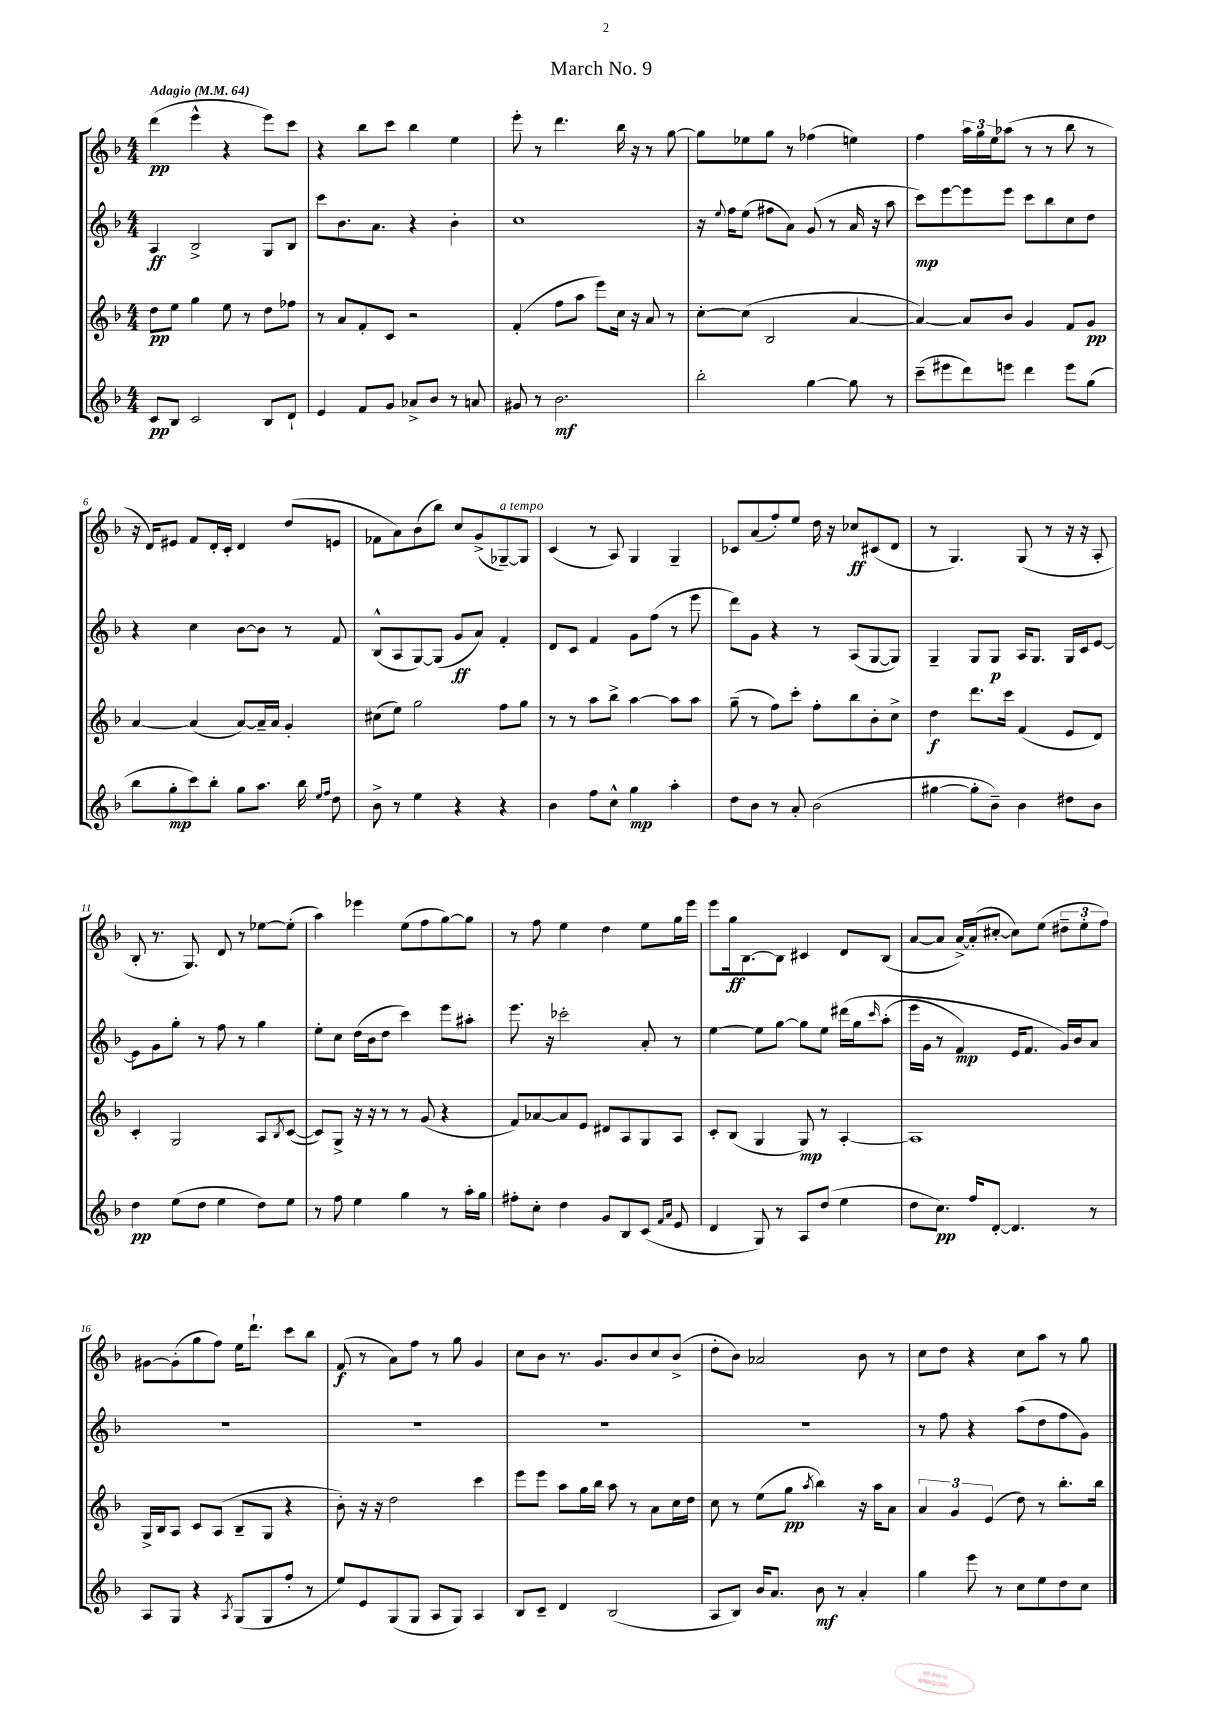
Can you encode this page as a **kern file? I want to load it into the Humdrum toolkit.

**kern	**kern	**kern	**kern
*staff4	*staff3	*staff2	*staff1
*clefG2	*clefG2	*clefG2	*clefG2
*k[b-]	*k[b-]	*k[b-]	*k[b-]
*M4/4	*M4/4	*M4/4	*M4/4
*MM64	*MM64	*MM64	*MM64
8c	8dd	4A	(4ddd
8B-	8ee	.	.
2c	4gg	2B-^	4eee^^
.	8ee	.	4r
.	8r	.	.
8B-	8dd	8G	8eee)
8d`	8ff-	8B-	8ccc
=	=	=	=
4e	8r	8ccc	4r
.	8a	8.b-	.
8f	8f'	.	8bb-
.	.	8.a	.
8g	8c	.	8ccc
8a-^	2r	4r	4bb-
8b-	.	.	.
8r	.	4b-'	4ee
8a	.	.	.
=	=	=	=
8g#	(4f'	1cc	8eee'
8r	.	.	8r
2.b-	8ff	.	4.ddd
.	8aa	.	.
.	8eee)	.	.
.	16cc	.	16bb-
.	16r	.	16r
.	8a	.	8r
.	8r	.	[8gg
=	=	=	=
2bb-'	[8cc'	16r	8gg]
.	.	8qqee	.
.	.	16ff	.
.	(8cc]	(8ee	8ee-
.	2B-	8ff#	8gg
.	.	8a)	8r
[4gg	.	(8g	(4ff-
.	.	8r	.
8gg]	[4a	16a	4ee)
.	.	16r	.
8r	.	8aa	.
=	=	=	=
(8ccc~	4a_)	8ccc)	4ff
8eee#	.	[8eee	.
8ddd)	8a]	8eee]	24aa
.	.	.	24gg
.	.	.	24ee
8eee	8b-	8eee	(8aa-
4ddd	4g	8ccc	8r
.	.	8bb-	8r
8eee	8f	8cc	8bb-
(8gg	8g	8dd	8r
=	=	=	=
8bb-	[4a	4r	16r
.	.	.	16d)
8gg'	.	.	8e#
8ccc)	(4a]	4cc	8f
8bb-'	.	.	16d'
.	.	.	16c'
8gg	[8a)	[8b-	4d
8.aa	16a~]	8b-]	.
.	16a	.	.
.	4g'	8r	(8dd
16bb-	.	.	.
16qqee	.	.	.
16qqff	.	.	.
8dd	.	8f	8e
=	=	=	=
8b-^	(8cc#	(8B-^^	8f-
8r	8ee)	8A	8a)
4ee	2gg	[8G)	(8b-
.	.	(8G]	8bb-)
4r	.	8g	8cc
.	.	8a)	(8g^
4r	8ff	4f'	[8G-~)
.	8gg	.	8G-]
=	=	=	=
4b-	8r	8d	(4c
.	8r	8c	.
8ff	8aa	4f	8r
8cc^^	8bb-^	.	8A)
4gg	[4aa	8g	4G
.	.	(8ff	.
4aa'	8aa]	8r	4G~
.	8aa	8eee	.
=	=	=	=
8dd	(8gg~	8ddd)	8c-
8b-	8r	8g	(8a
8r	8ff)	4r	8ff')
8a'	8ccc'	.	8ee
(2b-	8ff'	8r	16dd
.	.	.	16r
.	8bb-	(8A	8cc-
.	8b-'	[8G	(8c#
.	8cc^	8G])	8d
=	=	=	=
[4gg#	4dd	4G~	8r
.	.	.	4.G)
8gg#']	8.ddd	8G	.
8b-~)	.	8G	.
.	16ccc	.	.
4b-	(4f	16A	(8G
.	.	8.G	.
.	.	.	8r
8dd#	8e	16G	16r
.	.	16c	16r
8b-	8d)	[8e	8A'
=	=	=	=
4dd	4c'	8e]	8B-'
.	.	8g	8.r
(8ee	2G	8gg'	.
.	.	.	8.G)
8dd	.	8r	.
4ee	.	8ff	8d
.	.	8r	8r
8dd)	8A	4gg	[8ee-
.	8qB-	.	.
8ee	([8c	.	(8ee-']
=	=	=	=
8r	8c])	8ee'	4aa)
8ff	8G^	8cc	.
4ee	16r	(16dd	4eee-
.	16r	16b-	.
.	8r	8dd	.
4gg	8r	4ccc)	(8ee
.	(8g	.	8ff
8r	4r	8eee	[8gg)
16aa'	.	8aa#'	8gg]
16gg	.	.	.
=	=	=	=
8ff#'	8f)	8.eee	8r
8cc'	[8a-	.	8ff
.	.	16r	.
4dd	8a-]	2ccc-'	4ee
.	8e	.	.
8g	8d#	.	4dd
8B-	8A	.	.
(8c	8G	8a'	8ee
16qqf	.	.	.
16qqa	.	.	.
8e	8A	8r	16gg
.	.	.	16eee
=	=	=	=
4d	8c'	[4ee	8eee
.	(8B-	.	16gg
.	.	.	[8.B-
8G)	4G	8ee]	.
8r	.	[8gg	8B-]
8A	8G)	8gg]	4c#
(8dd	8r	8ee	.
4ee	[4A'	&(16ddd#	8d
.	.	16gg	.
.	.	16qqccc	.
.	.	(8aa'	(8B-
=	=	=	=
8dd	1A]	16eee	[8a
.	.	16g	.
8.cc)	.	8r	8a]
.	.	4f)	[16a^)
16ff	.	.	(16a']
[8d'	.	.	[8cc#'
4.d]	.	16e	8cc#])
.	.	8.f	.
.	.	.	(8ee
.	.	16g&)	12dd#~
.	.	16b-	.
.	.	.	12ee'
8r	.	8a	.
.	.	.	12ff)
=	=	=	=
8A	16G^	1r	[8g#
.	16B-	.	.
8G	8A	.	(8g#']
4r	8c	.	8gg
.	(8A	.	8ff)
8qA	.	.	.
(8G	8B-~	.	16ee
.	.	.	8.ddd`
8G	8G	.	.
8ff'	4r	.	8ccc
8r	.	.	8bb-
=	=	=	=
8ee)	8b-')	1r	(8f
8e	16r	.	8r
.	16r	.	.
(8G	2dd	.	8a)
8G	.	.	8ff
8A	.	.	8r
8G)	.	.	8gg
4A	4ccc	.	4g
=	=	=	=
8B-	8eee	1r	8cc
8c~	8eee	.	8b-
4d	8aa	.	8.r
.	16gg	.	.
.	16bb-	.	8.g
(2B-	8aa	.	.
.	8r	.	8b-
.	8a	.	8cc
.	16cc	.	(8b-^
.	16dd	.	.
=	=	=	=
8A	8cc	1r	8dd'
8B-)	8r	.	8b-)
16b-	(8ee	.	2a-
8.a	.	.	.
.	8gg	.	.
.	8qaa	.	.
8b-	4bb-)	.	.
8r	.	.	.
4a'	16r	.	8b-
.	16aa	.	.
.	8a	.	8r
=	=	=	=
4gg	6a	8r	8cc
.	.	8ff	8dd
.	6g	.	.
8eee	.	4r	4r
.	(6e	.	.
8r	.	.	.
8cc	8dd)	(8aa	8cc
8ee	8r	8dd	8aa
8dd	8.bb-'	8ff	8r
8cc	.	8g)	8gg
.	16bb-	.	.
==	==	==	==
*-	*-	*-	*-
